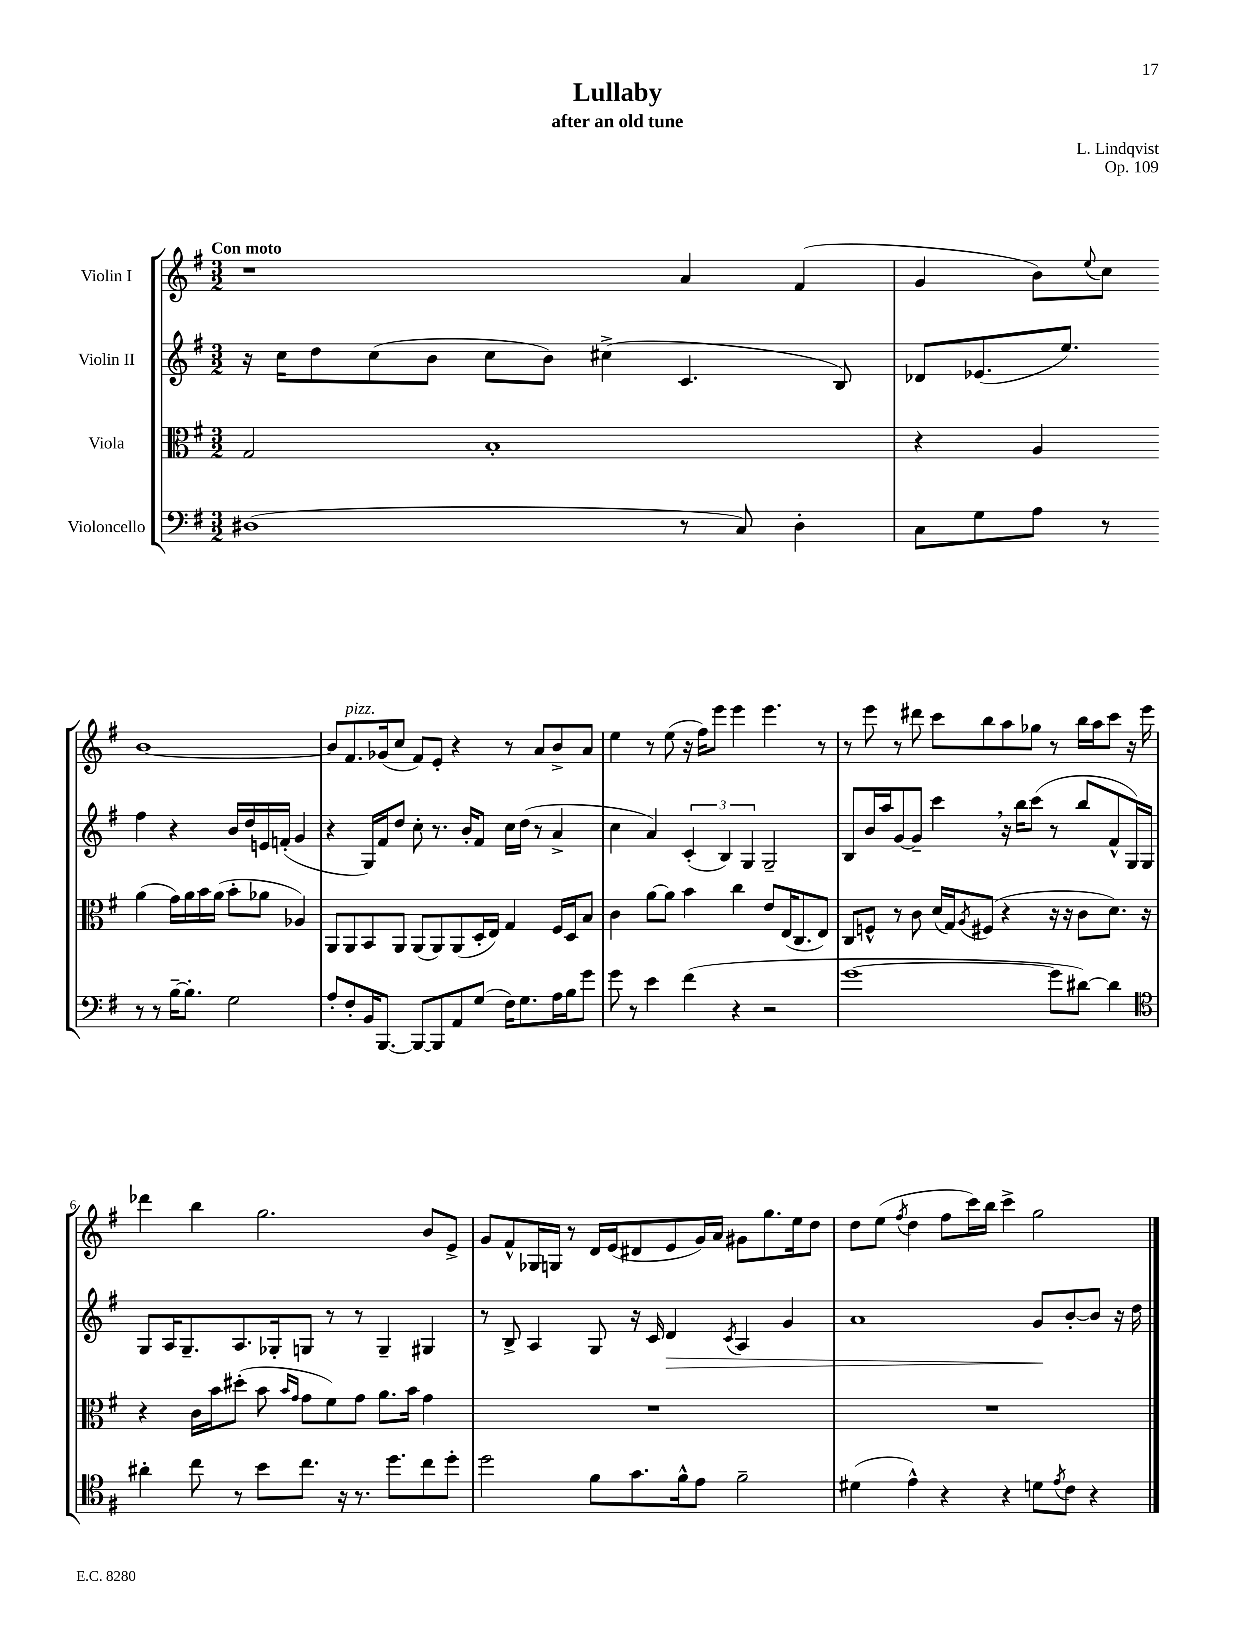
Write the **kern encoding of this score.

**kern	**kern	**kern	**kern
*staff4	*staff3	*staff2	*staff1
*clefF4	*clefC3	*clefG2	*clefG2
*k[f#]	*k[f#]	*k[f#]	*k[f#]
*M3/2	*M3/2	*M3/2	*M3/2
(1D#	2G/	16r	1r
.	.	16cc\LK	.
.	.	8dd\	.
.	.	(8cc\	.
.	.	8b\J	.
.	1B'	8cc\L	.
.	.	8b\J)	.
.	.	(4cc#^\	.
8r	.	4.c/	4a/
8C/)	.	.	.
4D#'\	.	.	(4f#/
.	.	8B/)	.
=	=	=	=
8C\L	4r	8d-/L	4g/
8G\	.	(8.e-/	.
8A\J	4A/	.	8b\L)
.	.	8.ee/J)	.
.	.	.	8qqee/
8r	.	.	8cc\J
8r	(4a\	4ff#\	[1b
8r	.	.	.
[16B~\LK	16g\LL)	4r	.
8.B'\]J	16a\	.	.
.	16b\	.	.
.	(16a\JJ	.	.
2G\	8b'\L	16b/LL	.
.	.	16dd/	.
.	8a-\J	16e/	.
.	.	(16f'/JJ	.
.	4A-/)	4g/	.
=	=	=	=
8A'/L	8AA/L	4r	8b/]L
8F#'/	8AA/	.	8.f#/
16BB/K	8BB/	16G/LL)	.
[8.BBB/J	.	16f#/J	(16g-/k
.	8AA/J	8dd/J	8cc/J
8BBB/_L	(8AA/L	8cc'\	8f#/L)
8BBB/]	8AA/)	8.r	8e'/J
8AA/	(8AA/	.	4r
.	.	16b'/LK	.
(8G/J	16D'/L	8f#/J	.
.	16E/JJ)	.	.
16F#\LK)	4G/	16cc\LL	8r
8.G\	.	(16dd\JJ	.
.	.	8r	8a/L
16A\L	16F#/LL	4a^/	8b^/
16B\J	16D/J	.	.
8g\J	8B/J	.	8a/J
=	=	=	=
8g\	4c\	4cc\	4ee\
8r	.	.	.
4e\	[8a\L	4a/)	8r
.	8a\]J	.	(8ee\
(4f#\	4b\	(6c'/	16r
.	.	.	16ff#\LK)
.	.	.	8eee\J
.	.	6B/)	.
4r	4cc\	.	4eee\
.	.	6G/	.
2r	8e/L	2G~/	4.eee\
.	(16E/K	.	.
.	8.C/	.	.
.	8E/J)	.	8r
=	=	=	=
[1g	8C/L	8B/L	8r
.	8F^^/J	16b/L	8eee\
.	.	16aa/J	.
.	8r	[8g/	8r
.	8c\	8g~/]J	8ddd#\
.	(16d/LL	4ccc\	8ccc\L
.	16G/J)	.	.
.	8qA/	.	.
.	(8F#/J	.	8bb\
.	4r	16r	8aa\
.	.	16bb\LK	.
.	.	(8ccc\J	8gg-\J
8g\]L	16r	8r	8r
.	16r	.	.
[8d#\J)	8c\L	8bb/L	16bb\LL
.	.	.	16aa\J
4d#\]	8.d\J)	8f#^^/	8ccc\J
.	.	16G/L)	16r
.	16r	16G/JJ	16eee\
=	=	=	=
*clefC4	*	*	*
4a#'\	4r	8G/L	4ddd-\
.	.	16A/K	.
.	.	8.G~/	.
8cc\	16c\LL	.	4bb\
.	16b\J	.	.
8r	(8dd#'\J	8.A/	.
8b\L	8b\	.	2.gg\
.	.	16G-'/k	.
.	16qqb/LL	.	.
.	16qqg/JJ	.	.
8.cc\J	8g\L	8G/J	.
.	8f#\)	8r	.
16r	.	.	.
8.r	8g\J	8r	.
.	8.a\L	4G~/	.
8.dd\L	.	.	.
.	16b\Jk	.	.
8cc\	4g\	4G#/	8b/L
8dd'\J	.	.	8e^/J
=	=	=	=
2dd\	1.r	8r	8g/L
.	.	8B^/	8f#^^/
.	.	4A/	16G-/L
.	.	.	16G/JJ
.	.	.	8r
8f#\L	.	8G/	16d/LL
.	.	.	(16e/J
8.g\	.	16r	8d#/
.	.	16c/	.
.	.	4d/	8e/
16f#^^\k	.	.	.
8e\J	.	.	16g/L)
.	.	.	16a/JJ
.	.	8qc/	.
2f#~\	.	4A/	8g#\L
.	.	.	8.gg\
.	.	4g/	.
.	.	.	16ee\k
.	.	.	8dd\J
=	=	=	=
(4d#\	1.r	1a	8dd\L
.	.	.	(8ee\J
.	.	.	8qff#/
4e^^\)	.	.	4dd\
4r	.	.	8ff#\L
.	.	.	16ccc\L)
.	.	.	16bb\JJ
4r	.	.	4ccc^\
8d\L	.	8g/L	2gg\
8qe/	.	.	.
8c\J	.	[8b'/	.
4r	.	8b/]J	.
.	.	16r	.
.	.	16dd\	.
==	==	==	==
*-	*-	*-	*-
